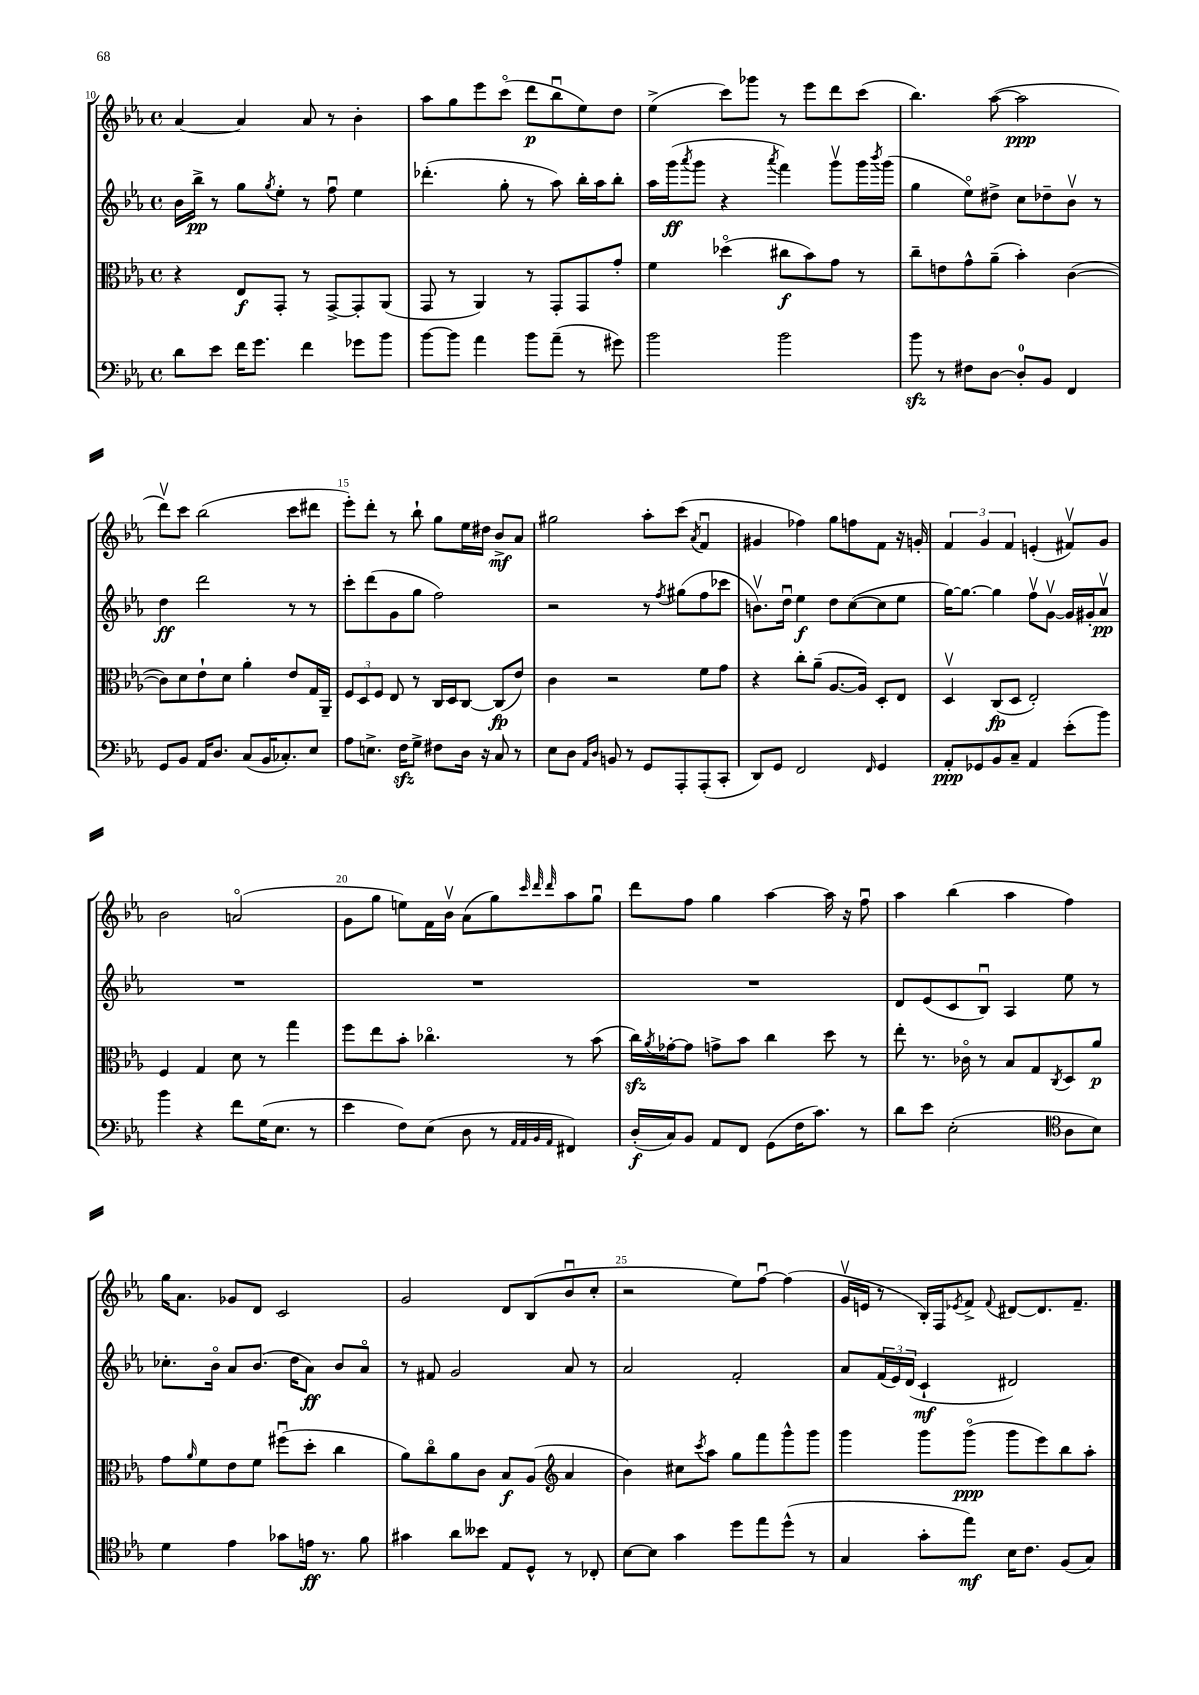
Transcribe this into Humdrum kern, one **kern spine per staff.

**kern	**kern	**kern	**kern
*staff4	*staff3	*staff2	*staff1
*clefF4	*clefC3	*clefG2	*clefG2
*k[b-e-a-]	*k[b-e-a-]	*k[b-e-a-]	*k[b-e-a-]
*M4/4	*M4/4	*M4/4	*M4/4
*met(c)	*met(c)	*met(c)	*met(c)
8d\L	4r	16b-\LL	[4a-/
.	.	16bb-^\JJ	.
8e-\J	.	8r	.
16f\LK	8E-/L	8gg\L	4a-/]
8.g\J	.	.	.
.	.	8qgg/	.
.	8GG'/J	8ee-'\J	.
4f\	8r	8r	8a-/
.	[8GG^/L	8ffu\	8r
8g-\L	8GG'/]	4ee-\	4b-'\
8b-\J	(8AA-/J	.	.
=	=	=	=
[8b-\L	8GG/	(4.ddd-'\	8aa-\L
8b-\]J	8r	.	8gg\
4a-\	4AA-/)	.	8eee-\
.	.	8gg'\	(8ccco\J
8b-\L	8r	8r	8ddd\L
(8a-~\J	8GG'/L	8aa-\)	8bb-u\
8r	8GG/	16bb-'\LL	8ee-\)
.	.	16aa-\J	.
8g#\)	8g'/J	8bb-'\J	8dd\J
=	=	=	=
2b-\	4f\	16aa-\LL	(4ee-^\
.	.	(16ggg\J	.
.	.	8qaaa-/	.
.	.	8ggg\J	.
.	(4dd-o\	4r	8ccc\L)
.	.	.	8ggg-\J
.	.	8qaaa-/	.
2b-\	8cc#\L	4fff\)	8r
.	8b-\)	.	8eee-\L
.	8g\J	8gggv\L	8ddd\
.	8r	16ggg\L	(8ccc\J
.	.	8qbbb-/	.
.	.	(16ggg\JJ	.
=	=	=	=
8b-\	8cc~\L	4gg\	4.bb-\)
8r	8e\	.	.
8F#\L	8g^^\	8ee-o\L)	.
[8D\J	(8a-~\J	8dd#^\J	([8aa-\
8D'/]L	4b-'\)	8cc\L	2aa-\]
8BB-/J	.	8dd-~\	.
4FF/	([4c\	8b-v\J	.
.	.	8r	.
=	=	=	=
8GG/L	8c\]L)	4dd\	8dddv\L)
8BB-/J	8d\	.	8ccc\J
16AA-/LK	8e-`\	2ddd\	(2bb-\
8.D/J	.	.	.
.	8d\J	.	.
(8C/L	4a-'\	.	.
16BB-/K	.	.	.
8.C-'/)	.	.	.
.	8e-/L	8r	8ccc\L
8E-/J	16G/L	8r	8ddd#\J
.	16AA-~/JJ	.	.
=	=	=	=
8A-\L	12F/L	8ccc'\L	8eee-'\L)
.	12D/	.	.
8.E^\J	.	(8ddd\	8ddd'\J
.	12F/J	.	.
.	8E-/	8g\	8r
16F\LK	.	.	.
8G^\J	8r	8gg\J	8bb-`\
8F#\L	16C/LL	2ff\)	8gg\L
.	16D/J	.	.
16D\Jk	[8C/J	.	16ee-\L
16r	.	.	16dd#\JJ
8C/	(8C/]L	.	8b-^/L
8r	8e-/J)	.	8a-/J
=	=	=	=
8E-\L	4c\	2r	2gg#\
8D\J	.	.	.
16qqAA-/LL	.	.	.
16qqD/JJ	.	.	.
8BB/	2r	.	.
8r	.	.	.
8GG/L	.	8r	8aa-'\L
.	.	8qff/	.
8AAA-'/	.	(8gg#\L	(8ccc\J
.	.	.	8qa-/
(8AAA-'/	8f\L	8ff\	4fu/
8CC'/J	8g\J	8ccc-\J	.
=	=	=	=
8DD/L)	4r	8.bv\L)	4g#/
8GG/J	.	.	.
.	.	16ddu\Jk	.
2FF/	8cc'\L	4ee-\	4ff-\)
.	(8a-~\J	.	.
.	[8.A-/L	8dd\L	8gg\L
.	.	([8cc\	8ff\
.	16A-/]Jk)	.	.
16qqFF/	.	.	.
4GG/	8D'/L	8cc\]	8f\J
.	8E-/J	8ee-\J	16r
.	.	.	16g'/
=	=	=	=
8AA-'/L	4Dv/	[16gg\LK)	6f/
.	.	8.gg\_J	.
8GG-/	.	.	.
.	.	.	6g/
8BB-/	(8C/L	4gg\]	.
.	.	.	6f/
8C~/J	8D/J	.	.
4AA-/	2E-'/)	8ffv\L	(4e'/
.	.	[8gv\J	.
(8e-'\L	.	16g/]LL	8f#v/L)
.	.	16g#'/J	.
8b-\J)	.	8a-v/J	8g/J
=	=	=	=
4b-\	4F/	1r	2b-\
4r	4G/	.	.
8f\L	8d\	.	(2ao/
(16G\K	8r	.	.
8.E-\J	.	.	.
.	4gg\	.	.
8r	.	.	.
=	=	=	=
4e-\	8ff\L	1r	8g\L
.	8ee-\	.	8gg\J
8F\L)	8b-'\J	.	8ee\L)
(8E-\J	4.cc-o\	.	16f\L
.	.	.	16b-v\JJ
8D\	.	.	(8a-\L
8r	.	.	8gg\)
32qqAA-/LLL	.	.	.
32qqAA-/	.	.	32qqccc/
32qqBB-/	.	.	32qqddd/
32qqAA-/JJJ	.	.	32qqddd/
4FF#/)	8r	.	8aa-\
.	(8b-\	.	8ggu\J
=	=	=	=
(16D'/LL	16cc\LL)	1r	8ddd\L
.	8qa-/	.	.
16C/J)	[16g-'\J	.	.
8BB-/J	8g-\]J	.	8ff\J
8AA-/L	8g^\L	.	4gg\
8FF/J	8b-\J	.	.
(8GG\L	4cc\	.	[4aa-\
16F\K	.	.	.
8.c\J)	.	.	.
.	8dd\	.	16aa-\]
.	.	.	16r
8r	8r	.	8ffu\
=	=	=	=
8d\L	8ee-'\	8d/L	4aa-\
8e-\J	8.r	(8e-/	.
(2E-'\	.	8c/	(4bb-\
.	16c-o\	.	.
.	8r	8B-u/J)	.
.	8B-/L	4A-/	4aa-\
.	8G/	.	.
*clefC4	*	*	*
.	8qC/	.	.
8A-\L	8D/	8ee-\	4ff\)
8B-\J)	8a-/J	8r	.
=	=	=	=
4d\	8g\L	8.cc-'\L	16gg\LK
.	.	.	8.a-\J
.	16qqa-/	.	.
.	8f\	.	.
.	.	16b-o\Jk	.
4e-\	8e-\	8a-/L	8g-/L
.	8f\J	(8.b-/J	8d/J
8g-\L	(8ff#u\L	.	2c/
.	.	16dd\LK	.
16e\Jk	8dd'\J	8a-\J)	.
8.r	.	.	.
.	4cc\	8b-/L	.
8f\	.	8a-o/J	.
=	=	=	=
4g#\	8a-\L)	8r	2g/
.	8cco\	8f#/	.
8a-\L	8a-\	2g/	.
8b--\J	8c\J	.	.
8E-/L	8B-/L	.	8d/L
8D^^/J	(8A-/J	.	(8B-/
*	*clefG2	*	*
8r	4a-/	8a-/	8b-u/
8C-'/	.	8r	8cc'/J
=	=	=	=
[8B-\L	4b-\)	2a-/	2r
8B-\]J	.	.	.
4g\	8cc#\L	.	.
.	8qccc/	.	.
.	8aa-\J	.	.
8dd\L	8gg\L	2f'/	8ee-\L)
8ee-\	8fff\	.	[8ffu\J
(8dd^^\J	8ggg^^\	.	(4ff\]
8r	8ggg\J	.	.
=	=	=	=
4G/	4ggg\	8a-/L	16gv/LL
.	.	.	16e/JJ
.	.	(24f/L	8r
.	.	24e-/)	.
.	.	(24d/JJ	.
8g'\L	8ggg\L	4c`/	16B-'/LL)
.	.	.	16F/J
.	.	.	8qe-/
8ee-\J)	(8gggo\J	.	8f^/J
.	.	.	8qqf/
16B-\LK	8ggg\L	2d#/)	[8d#/L
8.c\J	.	.	.
.	8eee-\)	.	8.d#/]
(8F/L	8bb-\	.	.
.	.	.	8.f~/J
8G/J)	8aa-'\J	.	.
==	==	==	==
*-	*-	*-	*-
